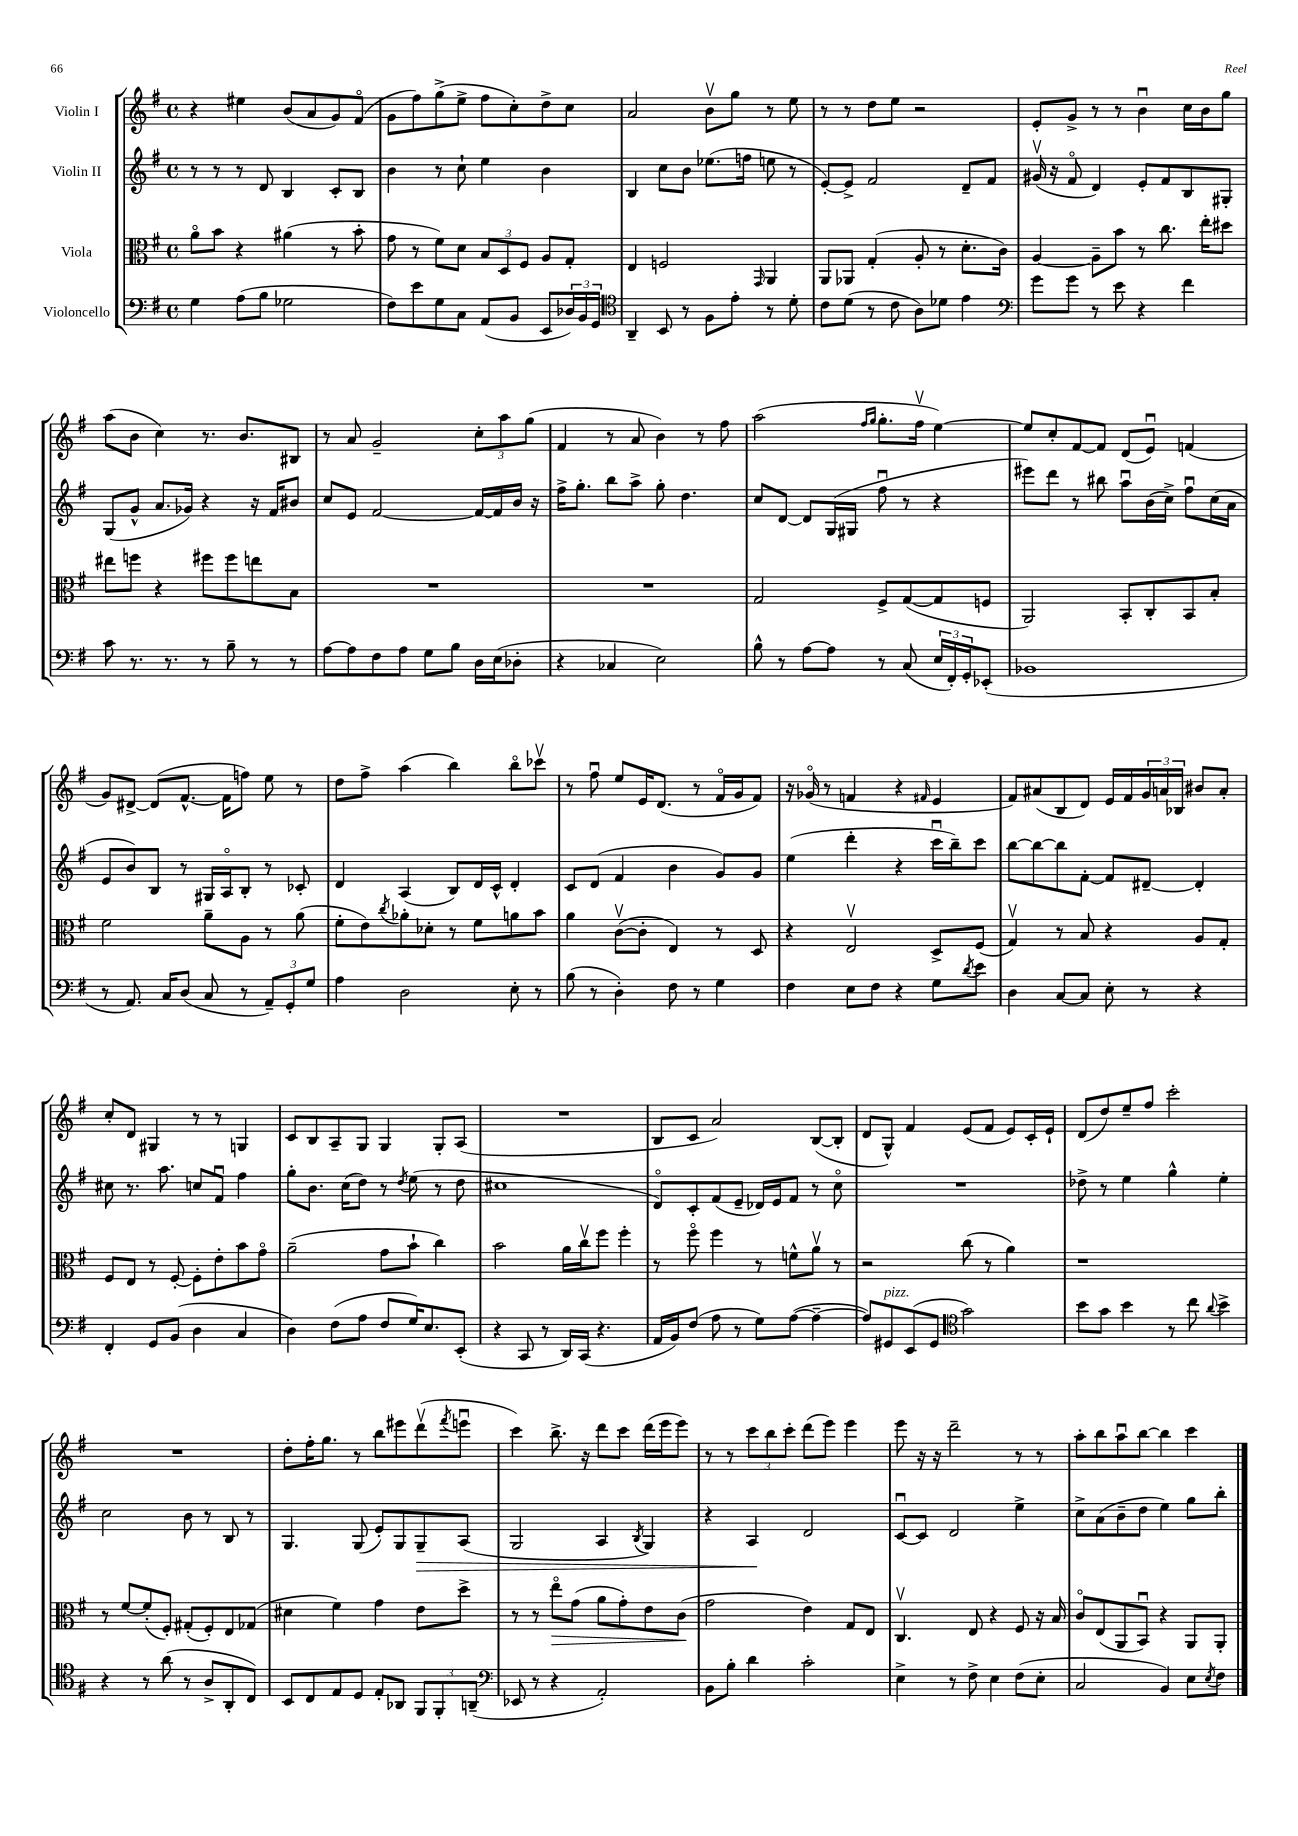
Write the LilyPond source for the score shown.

<<
\new StaffGroup <<
\new Staff = "s0" \with { instrumentName = "Violin I" } {
    \clef treble \key g \major \defaultTimeSignature \time 4/4
    r4 eis''4 b'8( a'8 g'8) fis'8\flageolet( |
    g'8 fis''8) g''8->( e''8-> fis''8 c''8-.) d''8-> c''8 |
    a'2 b'8\upbow g''8 r8 e''8 |
    r8 r8 d''8 e''8 r2 |
    e'8-. g'8-> r8 r8 b'4\downbow c''16 b'16 g''8 |
    a''8( b'8 c''4) r8. b'8. bis8 |
    r8 a'8 g'2-- \tuplet 3/2 { c''8-. a''8 g''8( } |
    fis'4 r8 a'8 b'4) r8 fis''8 |
    a''2( \grace { fis''16 g''16 } g''8.-. fis''16\upbow e''4~) |
    e''8 c''8-. fis'8~ fis'8 d'8( e'8\downbow) f'4( |
    g'8) dis'8~-> dis'8( fis'8.~-^ fis'16 f''8) e''8 r8 |
    d''8 fis''8-> a''4( b''4) b''8\flageolet ces'''8\upbow |
    r8 fis''8\downbow e''8 e'16 d'8.( r8 fis'16\flageolet g'16 fis'8) |
    r16 ges'16\flageolet( r8 f'4 r4 \grace { fis'16 } e'4 |
    fis'8) ais'8( b8 d'8) e'16 fis'16 \tuplet 3/2 { g'16 a'16 bes16 } bis'8 a'8-. |
    c''8-. d'8 gis4 r8 r8 g4 |
    c'8 b8 a8-- g8 g4 g8-. a8( |
    R1 |
    b8 c'8 a'2) b8~( b8-. |
    d'8 g8-^) fis'4 e'8( fis'8 e'8) c'16-. e'16-! |
    d'8( d''8) e''8-- fis''8 c'''2-. |
    R1 |
    d''8-. fis''16-. g''8. r8 b''8 eis'''8 d'''8\upbow( \acciaccatura { fis'''8 } e'''8\downbow |
    c'''4) b''8.-> r16 d'''8 c'''8 d'''16( e'''16 e'''8) |
    r8 r8 \tuplet 3/2 { c'''8 b''8 c'''8-. } d'''8( e'''8) e'''4 |
    e'''8 r16 r16 d'''2-- r8 r8 |
    a''8-. b''8 a''8\downbow b''8~ b''4 c'''4 \bar "|." |
}
\new Staff = "s1" \with { instrumentName = "Violin II" } {
    \clef treble \key g \major \defaultTimeSignature \time 4/4
    r8 r8 r8 d'8 b4 c'8-. b8 |
    b'4 r8 c''8-! e''4 b'4 |
    b4 c''8 b'8 ees''8.( f''16 e''8 r8 |
    e'8~-.) e'8-> fis'2 d'8-- fis'8 |
    gis'16\upbow( r16 fis'8\flageolet d'4) e'8-. fis'8 b8 gis8-. |
    g8( g'8-^ a'8. ges'16) r4 r16 fis'16 bis'8 |
    c''8 e'8 fis'2~ fis'16~ fis'16 b'16 r16 |
    fis''16-> g''8.-. b''8 a''8-> g''8-. d''4. |
    c''8 d'8~ d'8 g16( gis16 fis''8\downbow r8 r4 |
    eis'''8) d'''8 r8 bis''8 a''8\downbow b'16( c''16->) fis''8\downbow c''16( a'16 |
    e'8 b'8) b8 r8 gis16 a16\flageolet b8-. r8 ces'8-. |
    d'4 a4( b8) d'16 c'16-^ d'4-. |
    c'8 d'8( fis'4 b'4 g'8) g'8 |
    e''4( d'''4-. r4 c'''16\downbow b''16--) c'''8 |
    b''8~ b''8~ b''8 fis'8~-. fis'8 dis'8~-- dis'4-. |
    cis''8 r8. a''8. c''8 fis'8\downbow fis''4 |
    g''8-. b'8. c''16( d''8) r8 \acciaccatura { d''8 } e''8( r8 d''8 |
    cis''1 |
    d'8\flageolet) c'8-. fis'8( e'8-- des'16) e'16 fis'8 r8 c''8\flageolet |
    R1 |
    des''8-> r8 e''4 g''4-^ e''4-. |
    c''2 b'8 r8 b8 r8 |
    g4. g8( e'8-.) g8 g8--\> a8( |
    g2 a4 \acciaccatura { b8 } g4) |
    r4 a4\! d'2 |
    c'8~\downbow c'8 d'2 e''4-> |
    c''8-> a'8( b'8-- d''8 e''4) g''8 b''8-. \bar "|." |
}
\new Staff = "s2" \with { instrumentName = "Viola" } {
    \clef alto \key g \major \defaultTimeSignature \time 4/4
    a'8\flageolet b'8 r4 ais'4( r8 b'8-. |
    g'8 r8 fis'8) d'8 \tuplet 3/2 { b8 d8 fis8 } a8 g8-. |
    e4 f2 \grace { g,16 } a,4 |
    a,8 aes,8 g4-.( a8-. r8 d'8.-. c'16) |
    a4~ a8-- b'8 r8 c''8. e''16-. dis''8 |
    eis''8 f''8 r4 fis''8 fis''8 e''8 b8 |
    R1 |
    R1 |
    g2 fis8-> g8~( g8 f8 |
    a,2) b,8-. c8-. b,8 b8-. |
    fis'2 a'8-- a8 r8 a'8( |
    fis'8-. e'8) \acciaccatura { c''8 } aes'8-. des'8-. r8 fis'8 a'8 b'8 |
    a'4 c'8~\upbow( c'8-. e4) r8 d8 |
    r4 e2\upbow d8-> fis8( |
    g4\upbow) r8 b8 r4 a8 g8-. |
    fis8 e8 r8 fis8~-. fis8-. e'8-. b'8 g'8\flageolet |
    a'2--( g'8 b'8-! c''4) |
    b'2 a'16 c''16\upbow fis''8 fis''4-. |
    r8 fis''8\flageolet fis''4 r8 f'8-^ a'8\upbow r8 |
    r2 c''8( r8 a'4) |
    r1 |
    r8 fis'8~ fis'8-.( fis8-.) gis8-.( fis8-.) e8 ges8( |
    dis'4 fis'4) g'4 e'8 d''8-> |
    r8 r8 e''8\flageolet\> g'8( a'8 g'8-.) e'8 c'8\!( |
    g'2 e'4) g8 e8 |
    c4.\upbow e8 r4 fis8 r16 b16 |
    c'8\flageolet e8( a,8 b,8\downbow) r4 a,8 a,8-. \bar "|." |
}
\new Staff = "s3" \with { instrumentName = "Violoncello" } {
    \clef bass \key g \major \defaultTimeSignature \time 4/4
    g4 a8( b8 ges2 |
    fis8) e'8 g8 c8 a,8( b,8 e,8 \tuplet 3/2 { des16) b,16 g,16 } |
    \clef tenor a,4-- b,8 r8 fis8 e'8-. r8 d'8-. |
    c'8 d'8( r8 c'8 a8) des'8 e'4 |
    \clef bass g'8 g'8 r8 e'8 r4 fis'4 |
    c'8 r8. r8. r8 b8-- r8 r8 |
    a8~ a8 fis8 a8 g8 b8 d16 e16( des8-. |
    r4 ces4 e2) |
    b8-^ r8 a8~ a8 r8 c8( \tuplet 3/2 { e16 fis,16-.) g,16-. } ees,8-.( |
    bes,1 |
    r8 a,8.) c16 d8( c8 r8 \tuplet 3/2 { a,8--) g,8-. g8 } |
    a4 d2 e8-. r8 |
    b8( r8 d4-.) fis8 r8 g4 |
    fis4 e8 fis8 r4 g8 \acciaccatura { d'8 } e'8 |
    d4 c8~ c8 e8-. r8 r4 |
    fis,4-. g,8 b,8( d4 c4 |
    d4) fis8( a8 fis8 g16) e8. e,8-.( |
    r4 c,8 r8 d,16) c,16( r4. |
    a,16 b,16) fis8( a8 r8 g8) a8~( a4~-- |
    a8) gis,8^\markup { \italic "pizz." } e,8( gis,8 \clef tenor g'2) |
    b'8 g'8 b'4 r8 c''8 \appoggiatura { a'8 } b'4-> |
    r4 r8 a'8( r8 a8-> a,8-. c8) |
    b,8 c8 e8 d8 e8-. aes,8 \tuplet 3/2 { fis,8 fis,8-. a,8--( } |
    \clef bass ees,8 r8 r4 a,2-.) |
    b,8 b8-. d'4 c'2-. |
    e4-> r8 fis8-> e4 fis8( e8-. |
    c2 b,4) e8 \acciaccatura { e8 } fis8 \bar "|." |
}
>>
>>
\layout { \context { \Score \remove "Bar_number_engraver" } }
